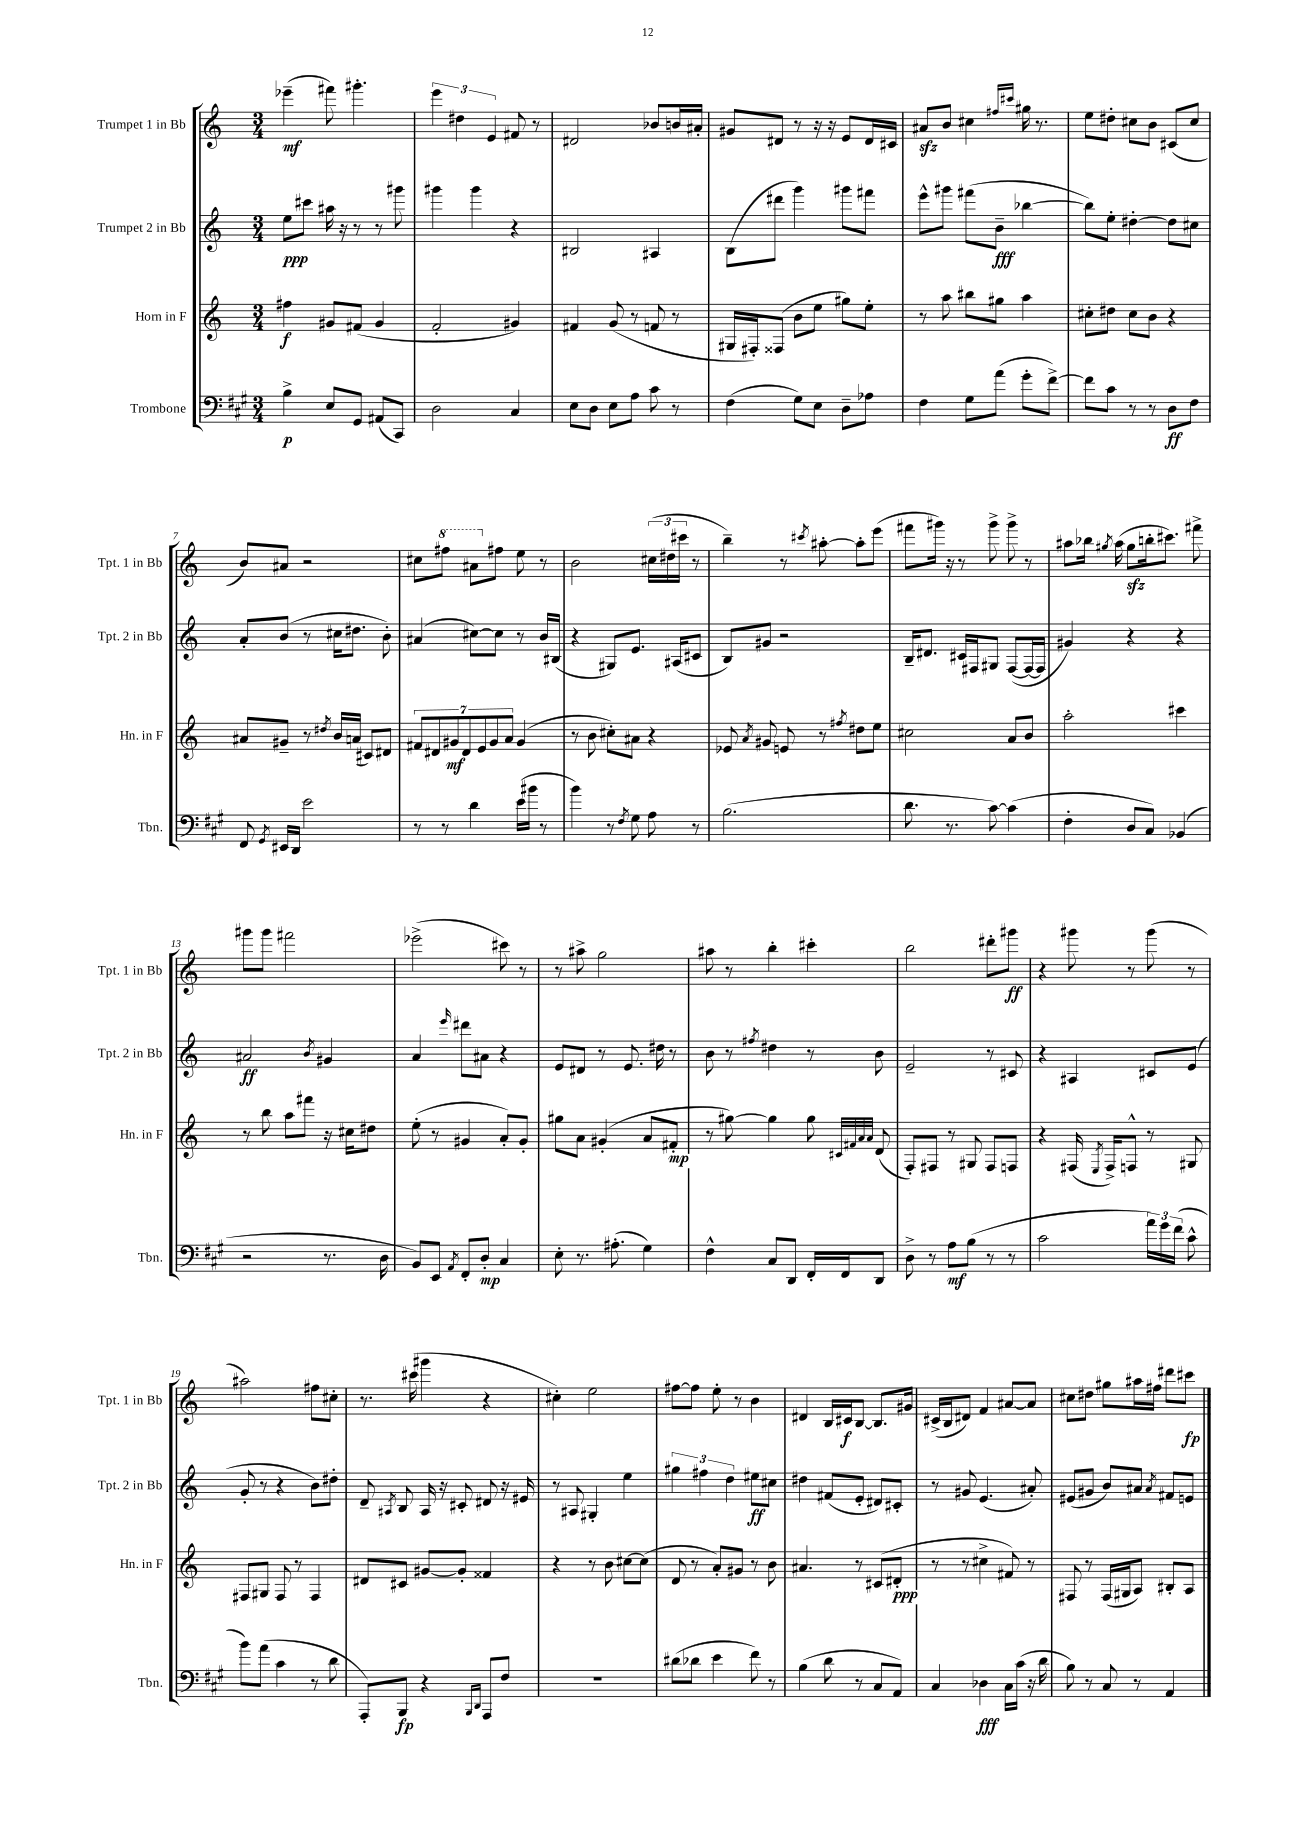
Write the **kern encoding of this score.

**kern	**dynam	**kern	**dynam	**kern	**dynam	**kern	**dynam
*part4	*part4	*part3	*part3	*part2	*part2	*part1	*part1
*staff4	*staff4	*staff3	*staff3	*staff2	*staff2	*staff1	*staff1
*I"Trombone	*	*I"Horn in F	*	*I"Trumpet 2 in Bb	*	*I"Trumpet 1 in Bb	*
*I'Tbn.	*	*I'Hn. in F	*	*I'Tpt. 2 in Bb	*	*I'Tpt. 1 in Bb	*
*clefF4	*	*clefG2	*	*clefG2	*	*clefG2	*
*k[f#c#g#]	*	*k[]	*	*k[]	*	*k[]	*
*M3/4	*	*M3/4	*	*M3/4	*	*M3/4	*
=1	=1	=1	=1	=1	=1	=1	=1
4B^\	p	4ff#X\	f	8ee\L	ppp	(4eee-X~\	mf
.	.	.	.	8ccc#X\J	.	.	.
8E/L	.	8g#X/L	.	16aa#X\	.	8fff#X\)	.
.	.	.	.	16r	.	.	.
8GG#/J	.	(8f#X/J	.	8r	.	4.ggg#X'\	.
(8AA#X/L	.	4g#/	.	8r	.	.	.
8CC#/J)	.	.	.	8ggg#X\	.	.	.
=2	=2	=2	=2	=2	=2	=2	=2
2D\	.	2f'/	.	4ggg#X\	.	6eee\	.
.	.	.	.	.	.	6dd#X\	.
.	.	.	.	4ggg#\	.	.	.
.	.	.	.	.	.	6e/	.
4C#/	.	4g#X/)	.	4r	.	8f#X/	.
.	.	.	.	.	.	8r	.
=3	=3	=3	=3	=3	=3	=3	=3
8E\L	.	4f#X/	.	2B#X/	.	2d#X/	.
8D\J	.	.	.	.	.	.	.
8E\L	.	(8g/	.	.	.	.	.
8A\J	.	8r	.	.	.	.	.
8c#\	.	8fn/	.	4A#X/	.	8b-X/L	.
8r	.	8r	.	.	.	16bn/L	.
.	.	.	.	.	.	16a#X'/JJ	.
=4	=4	=4	=4	=4	=4	=4	=4
(4F#\	.	16G#X/LL	.	(8B\L	.	8g#X/L	.
.	.	16F#X'/J)	.	.	.	.	.
.	.	(8F##X/J	.	8ddd#X\J	.	8d#X/J	.
8G#\L)	.	8b\L	.	4ggg\)	.	8r	.
8E\J	.	8ee\J	.	.	.	16r	.
.	.	.	.	.	.	16r	.
8D~\L	.	8gg#X\L)	.	8ggg#X\L	.	8e/L	.
8A-X\J	.	8ee'\J	.	8fff#X\J	.	16d#/L	.
.	.	.	.	.	.	16c#X/JJ	.
=5	=5	=5	=5	=5	=5	=5	=5
4F#\	.	8r	.	8eee^^\L	.	8a#Xzz/L	.
.	.	8aa\	.	8ggg#X\J	.	8b/J	.
8G#\L	.	8bb#X\L	.	(8fff#X\L	.	4cc#X\	.
(8a\J	.	8gg#X\J	.	8b~\J	fff	.	.
.	.	.	.	.	.	16qqff#X/LL	.
.	.	.	.	.	.	16qqccc#X/JJ	.
8g#'\L	.	4aa\	.	[4bb-X\	.	16gg#X\	.
.	.	.	.	.	.	8.r	.
[8f#^\J)	.	.	.	.	.	.	.
=6	=6	=6	=6	=6	=6	=6	=6
8f#\L]	.	8cc#X'\L	.	8bb-\L])	.	8ee\L	.
8c#\J	.	8dd#X\J	.	8ee'\J	.	8dd#X'\J	.
8r	.	8cc#\L	.	[4dd#X'\	.	8cc#X\L	.
8r	.	8b\J	.	.	.	8b\J	.
8D\L	ff	4r	.	8dd#\L]	.	(8c#X/L	.
8F#\J	.	.	.	8cc#X\J	.	8cc#/J	.
!!LO:LB:g=z
=7	=7	=7	=7	=7	=7	=7	=7
8FF#/	.	8a#X/L	.	8a'/L	.	8b/L)	.
8qGG#/	.	.	.	.	.	.	.
16EE#X/LL	.	8g#X~/J	.	(8b/J	.	8a#X/J	.
16DD/JJ	.	.	.	.	.	.	.
2e\	.	8r	.	8r	.	2r	.
.	.	8qdd#X/	.	.	.	.	.
.	.	16b/LL	.	16cc#X\KL	.	.	.
.	.	(16an/JJ	.	8.dd#X\J	.	.	.
.	.	8c#X/L)	.	.	.	.	.
.	.	8d#X/J	.	8b'\)	.	.	.
=8	=8	=8	=8	=8	=8	=8	=8
8r	.	14f#X/L	.	(4a#X/	.	8cc#X\L	.
.	.	14d#X/	.	.	.	.	.
*	*	*	*	*	*	*8va	*
8r	.	.	.	.	.	8fff#X\J	.
.	.	14g#X/	mf	.	.	.	.
.	.	14d#/	.	.	.	.	.
4d\	.	.	.	[8cc#X\L)	.	8aa#X\L	.
.	.	14e/	.	.	.	.	.
.	.	14g#/	.	.	.	.	.
*	*	*	*	*	*	*X8va	*
.	.	.	.	8cc#\J]	.	8ff#X\J	.
.	.	14a/J	.	.	.	.	.
(16e\LL	.	(4g#/	.	8r	.	8ee\	.
16b#X\JJ	.	.	.	.	.	.	.
8r	.	.	.	16b/LL	.	8r	.
.	.	.	.	(16B#X/JJ	.	.	.
=9	=9	=9	=9	=9	=9	=9	=9
4b\)	.	8r	.	4r	.	2b\	.
.	.	8b\	.	.	.	.	.
8r	.	8cc#X'\L)	.	8G#X/L)	.	.	.
8qF#/	.	.	.	.	.	.	.
8G#\	.	8a#X\J	.	8.e/J	.	.	.
8A\	.	4r	.	.	.	(24cc#X\LL	.
.	.	.	.	.	.	24dd#X\	.
.	.	.	.	(16A#X/KL	.	.	.
.	.	.	.	.	.	24ccc#X\JJ	.
8r	.	.	.	8c#X/J	.	8r	.
=10	=10	=10	=10	=10	=10	=10	=10
(2.B\	.	8e-X/	.	8B/L)	.	4bb~\)	.
.	.	8qa/	.	.	.	.	.
.	.	8g#X/	.	8g#X/J	.	.	.
.	.	8en/	.	2r	.	8r	.
.	.	.	.	.	.	8qccc#X/	.
.	.	8r	.	.	.	[8aa#X'\	.
.	.	8qff#X/	.	.	.	.	.
.	.	8dd#X\L	.	.	.	8aa#'\L]	.
.	.	8ee\J	.	.	.	(8eee\J	.
=11	=11	=11	=11	=11	=11	=11	=11
8.d\	.	2cc#X\	.	16B~/KL	.	8fff#X\L	.
.	.	.	.	8.d#X/J	.	.	.
.	.	.	.	.	.	16ggg#X\Jk)	.
8.r	.	.	.	.	.	16r	.
.	.	.	.	16c#X/LL	.	8r	.
.	.	.	.	16F#X/J	.	.	.
[8c#\)	.	.	.	8G#X/J	.	8ggg#^\	.
(4c#\]	.	8a/L	.	([8F#/L	.	8ggg#^\	.
.	.	8b/J	.	16F#/L_	.	8r	.
.	.	.	.	16F#/JJ]	.	.	.
=12	=12	=12	=12	=12	=12	=12	=12
4F#'\	.	2aa'\	.	4g#X/)	.	8aa#X\L	.
.	.	.	.	.	.	16bb-X\Jk	.
.	.	.	.	.	.	8qgg#X/	.
.	.	.	.	.	.	(16aa#\	.
8D/L	.	.	.	4r	.	8gg#zz\L	.
8C#/J)	.	.	.	.	.	16bbn'\k	.
.	.	.	.	.	.	8.ccc#X\J)	.
(4BB-X/	.	4ccc#X\	.	4r	.	.	.
.	.	.	.	.	.	8fff#X^\	.
!!LO:LB:g=z
=13	=13	=13	=13	=13	=13	=13	=13
2r	.	8r	.	2a#X/	ff	8ggg#X\L	.
.	.	8bb\	.	.	.	8ggg#\J	.
.	.	8aa\L	.	.	.	2fff#X\	.
.	.	8fff#X\J	.	.	.	.	.
.	.	.	.	8qb/	.	.	.
8.r	.	16r	.	4g#X/	.	.	.
.	.	16cc#X\KL	.	.	.	.	.
.	.	8dd#X\J	.	.	.	.	.
16D\	.	.	.	.	.	.	.
=14	=14	=14	=14	=14	=14	=14	=14
8BB/L)	.	(8ee'\	.	4a/	.	(2eee-X^\	.
8EE/J	.	8r	.	.	.	.	.
8qAA/	.	.	.	16qqeee/	.	.	.
8FF#'/L	.	4g#X/	.	8ddd#X\L	.	.	.
8D'/J	mp	.	.	8a#X\J	.	.	.
4C#/	.	8a'/L)	.	4r	.	8ccc#X\)	.
.	.	8g#'/J	.	.	.	8r	.
=15	=15	=15	=15	=15	=15	=15	=15
8E'\	.	8gg#X\L	.	8e/L	.	8r	.
8.r	.	8a\J	.	8d#X/J	.	8aa#X^\	.
.	.	(4g#X'/	.	8r	.	2gg\	.
(8.A#X'\	.	.	.	.	.	.	.
.	.	.	.	8.e/	.	.	.
4G#\)	.	8a/L	.	.	.	.	.
.	.	.	.	16dd#X\	.	.	.
.	.	8f#X'/J	mp	8r	.	.	.
=16	=16	=16	=16	=16	=16	=16	=16
4F#^^\	.	8r	.	8b\	.	8aa#X\	.
.	.	[8gg#X\)	.	8r	.	8r	.
.	.	.	.	8qff#X/	.	.	.
8C#/L	.	4gg#\]	.	4dd#X\	.	4bb'\	.
8DD/J	.	.	.	.	.	.	.
16FF#'/LL	.	8gg#\	.	8r	.	4ccc#X'\	.
16FF#/J	.	.	.	.	.	.	.
.	.	32qqc#X/LLL	.	.	.	.	.
.	.	32qqf#X/	.	.	.	.	.
.	.	32qqa/	.	.	.	.	.
.	.	32qqa/JJJ	.	.	.	.	.
8DD/J	.	(8d/	.	8b\	.	.	.
=17	=17	=17	=17	=17	=17	=17	=17
8D^\	.	8F'/L)	.	2e~/	.	2bb\	.
8r	.	8F#X/J	.	.	.	.	.
8A\L	mf	8r	.	.	.	.	.
(8B\J	.	8G#X/	.	.	.	.	.
8r	.	8F#/L	.	8r	.	8ddd#X'\L	.
8r	.	8Fn/J	.	8c#X/	.	8ggg#X\J	ff
=18	=18	=18	=18	=18	=18	=18	=18
2c#\	.	4r	.	4r	.	4r	.
.	.	(16F#X/	.	4A#X/	.	8ggg#X\	.
.	.	8qE/	.	.	.	.	.
.	.	16F#^/KL)	.	.	.	.	.
.	.	8Fn^^/J	.	.	.	8r	.
24a\LL)	.	8r	.	8c#X/L	.	(8ggg#\	.
24g#\	.	.	.	.	.	.	.
(24f#\JJ	.	.	.	.	.	.	.
8c#^^\	.	8G#X/	.	(8e/J	.	8r	.
!!LO:LB:g=z
=19	=19	=19	=19	=19	=19	=19	=19
8b\L)	.	8F#X/L	.	8g'/	.	2aa#X\)	.
(8a\J	.	8G#X/J	.	8r	.	.	.
4c#\	.	8F#/	.	4r	.	.	.
.	.	8r	.	.	.	.	.
8r	.	4F#/	.	8b\L)	.	8ff#X\L	.
8d\	.	.	.	8dd#X'\J	.	8cc#X'\J	.
=20	=20	=20	=20	=20	=20	=20	=20
8AAA'/L)	.	8d#X/L	.	8d~/	.	8.r	.
.	.	.	.	8qA#X/	.	.	.
8BBB/J	fp	8c#X/J	.	8B/	.	.	.
.	.	.	.	.	.	(16ccc#X\	.
4r	.	[8g#X/L	.	16A#/	.	4ggg#X\	.
.	.	.	.	16r	.	.	.
.	.	8g#'/J]	.	8c#X'/	.	.	.
16qqBBB/LL	.	.	.	.	.	.	.
16qqDD/JJ	.	.	.	.	.	.	.
8AAA/L	.	4f##X/	.	8d#X/	.	4r	.
8F#/J	.	.	.	16r	.	.	.
.	.	.	.	16e#X/	.	.	.
=21	=21	=21	=21	=21	=21	=21	=21
2.r	.	4r	.	8r	.	4cc#X'\)	.
.	.	.	.	8A#X/	.	.	.
.	.	8r	.	4G#X'/	.	2ee\	.
.	.	8b\	.	.	.	.	.
.	.	[8cc#X\L	.	4ee\	.	.	.
.	.	(8cc#\J]	.	.	.	.	.
=22	=22	=22	=22	=22	=22	=22	=22
(8d#X\L	.	8d/	.	6gg#X\	.	[8ff#X\L	.
8d-X\J	.	8r	.	.	.	8ff#\J]	.
.	.	.	.	6ff#X\	.	.	.
4e\	.	8a'/L)	.	.	.	8ee'\	.
.	.	.	.	6dd\	.	.	.
.	.	8g#X/J	.	.	.	8r	.
8f#\)	.	8r	.	8ee#X\L	ff	4b\	.
8r	.	8b\	.	8cc#X\J	.	.	.
=23	=23	=23	=23	=23	=23	=23	=23
(4B\	.	4.a#X/	.	4dd#X\	.	4d#X/	.
8d\	.	.	.	(8f#X/L	.	16B/LL	.
.	.	.	.	.	.	16c#X/J	f
8r	.	8r	.	8e'/J	.	[8B/J	.
8C#/L	.	(8c#X/L	.	8d#X/L)	.	8.B/L]	.
8AA/J)	.	8d#X'/J	ppp	8c#X'/J	.	.	.
.	.	.	.	.	.	16g#X/Jk	.
=24	=24	=24	=24	=24	=24	=24	=24
4C#/	.	8r	.	8r	.	(16c#X^/LL	.
.	.	.	.	.	.	16B/J	.
.	.	8r	.	8g#X/	.	8d#X/J)	.
4D-X\	fff	4cc#X^\	.	(4.e/	.	4f/	.
16C#\LL	.	8f#X/)	.	.	.	[8a#X/L	.
(16c#\JJ	.	.	.	.	.	.	.
16r	.	8r	.	8a#X'/)	.	8a#/J]	.
16d\	.	.	.	.	.	.	.
=25	=25	=25	=25	=25	=25	=25	=25
8B\)	.	8F#X/	.	(8e#X/L	.	8cc#X\L	.
8r	.	8r	.	8g#X/J	.	8dd#X\J	.
8C#/	.	(16F#/LL	.	8b/L)	.	8gg#X\L	.
.	.	16G#X/J	.	.	.	.	.
8r	.	8A/J)	.	8a#X/J	.	16aa#X\L	.
.	.	.	.	.	.	16ff#X\JJ	.
.	.	.	.	8qa#/	.	.	.
4AA/	.	8B#X'/L	.	8f#X/L	.	8ddd#X\L	.
.	.	8A/J	.	8en/J	.	8ccc#X\J	fp
==	==	==	==	==	==	==	==
*-	*-	*-	*-	*-	*-	*-	*-
